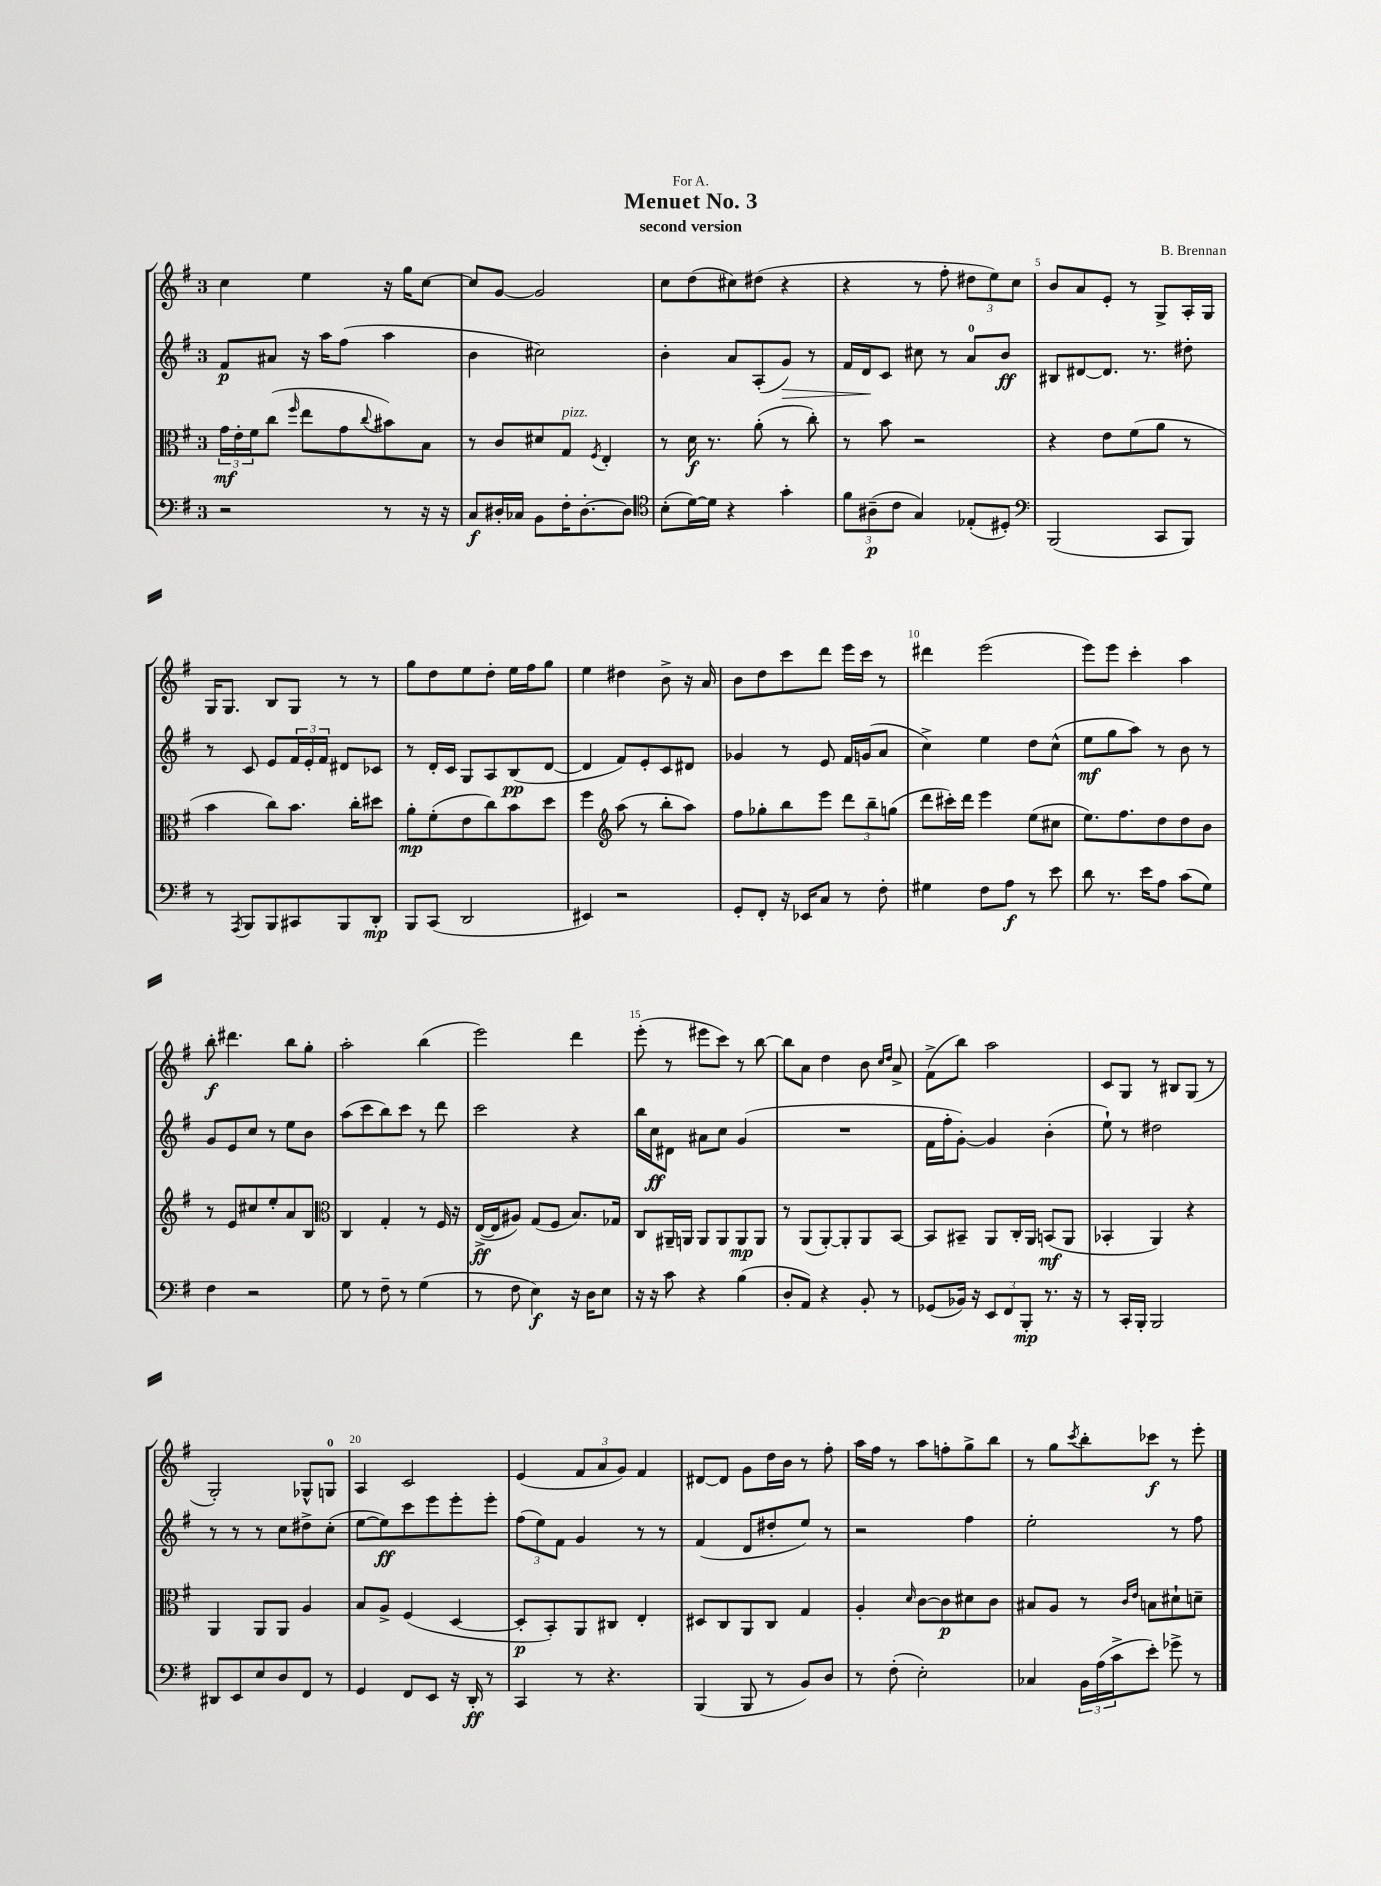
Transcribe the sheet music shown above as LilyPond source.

\header { title = "Menuet No. 3" composer = "B. Brennan" subtitle = "second version" dedication = "For A." }
<<
\new StaffGroup <<
\new Staff = "s0" {
    \clef treble \key g \major \once \override Staff.TimeSignature.style = #'single-digit \time 3/4
    c''4 e''4 r16 g''16 c''8~ |
    c''8 g'8~ g'2 |
    c''8 d''8( cis''8) dis''8( r4 |
    r4 r8 fis''8-. \tuplet 3/2 { dis''8 e''8) c''8 } |
    b'8 a'8 e'8-. r8 g8-> a16-. g16 |
    g16 g8. b8 g8 r8 r8 |
    g''8 d''8 e''8 d''8-. e''16 fis''16 g''8 |
    e''4 dis''4 b'8-> r16 a'16 |
    b'8 d''8 c'''8 d'''8 e'''16 c'''16 r8 |
    dis'''4 e'''2( |
    e'''8) e'''8 c'''4-. a''4 |
    b''8-.\f dis'''4. b''8 g''8-. |
    a''2-. b''4( |
    e'''2) d'''4 |
    e'''8-.( r8 eis'''8 c'''8) r8 b''8~ |
    b''8 a'8 d''4 b'8 \grace { c''16 d''16 } a'8-> |
    fis'8->( b''8) a''2 |
    c'8 g8 r8 bis8 g8( r8 |
    g2-.) ges8-^ g8-0 |
    a4 c'2 |
    e'4( \tuplet 3/2 { fis'8 a'8 g'8) } fis'4 |
    dis'8~ dis'8 g'8 d''16 b'16 r8 fis''8-. |
    a''16 fis''16 r8 a''8 f''8-. g''8-> b''8 |
    r8 g''8 \acciaccatura { c'''8 } b''8-. ces'''8\f r8 e'''8-. \bar "|." |
}
\new Staff = "s1" {
    \clef treble \key g \major \once \override Staff.TimeSignature.style = #'single-digit \time 3/4
    fis'8\p ais'8 r16 a''16 fis''8( a''4 |
    b'4 cis''2) |
    b'4-. a'8 a8-.( g'8\>) r8 |
    fis'16 d'16\! c'8 cis''8 r8 a'8-0 b'8\ff |
    bis8 dis'8~ dis'8. r8. dis''8-. |
    r8 c'8 e'8 \tuplet 3/2 { fis'16 e'16-. fis'16 } dis'8 ces'8 |
    r8 d'16-. c'16 g8 a8 b8\pp( d'8~ |
    d'4 fis'8) e'8-. c'8 dis'8 |
    ges'4 r8 e'8 fis'16 g'16( a'8 |
    c''4->) e''4 d''8 c''8-^( |
    e''8\mf g''8 a''8) r8 b'8 r8 |
    g'8 e'8 c''8 r8 e''8 b'8 |
    a''8( c'''8 b''8) c'''8 r8 d'''8 |
    c'''2 r4 |
    b''16 c''16\ff dis'8 ais'8 c''8 g'4( |
    R2. |
    fis'16 fis''16-. g'8~-.) g'4 b'4-.( |
    e''8-!) r8 dis''2 |
    r8 r8 r8 c''8 dis''8-> c''8-.( |
    e''8~ e''8\ff) c'''8 e'''8 e'''8-. e'''8-. |
    \tuplet 3/2 { fis''8( e''8) fis'8 } g'4 r8 r8 |
    fis'4( d'8 dis''8-. e''8) r8 |
    r2 fis''4 |
    e''2-. r8 fis''8 \bar "|." |
}
\new Staff = "s2" {
    \clef alto \key g \major \once \override Staff.TimeSignature.style = #'single-digit \time 3/4
    \tuplet 3/2 { g'16\mf e'16-. fis'16 } c''8( \grace { fis''16 } e''8 g'8 \appoggiatura { c''8 } bis'8) b8 |
    r8 c'8 dis'8 g8^\markup { \italic "pizz." } \acciaccatura { fis8 } e4-. |
    r8 d'16\f r8. a'8-.( r8 c''8-.) |
    r8 b'8 r2 |
    r4 e'8 fis'8( a'8 r8 |
    b'4 c''8) b'8. c''16-. dis''8 |
    a'8-.\mp fis'8-.( e'8 c''8) b'8 d''8 |
    fis''4 \clef treble a''8( r8 b''8-. a''8) |
    fis''8 ges''8-. b''8 e'''8 \tuplet 3/2 { d'''8 b''8-- g''8( } |
    d'''8 cis'''16-.) d'''16 e'''4 e''8( cis''8 |
    e''8.) fis''8. d''8 d''8 b'8 |
    r8 e'8 cis''8 e''8-. a'8 b8 |
    \clef alto c4 g4-. r8 fis16 r16 |
    e16~->\ff( e16 ais8) g8( fis8 b8.) ges16 |
    c8 ais,16-- a,16 a,8 a,8 a,8\mp a,8 |
    r8 a,8( a,8~-.) a,8-. a,8 b,8~ |
    b,8 bis,8-- a,8 c16-. a,16 b,8\mf( a,8 |
    bes,4-. a,4) r4 |
    a,4 a,8 a,8 a4 |
    b8 a8-> fis4( d4~ |
    d8-.\p b,8-.) a,8 cis8 e4-. |
    dis8 c8 a,8 c8 g4 |
    a4-. \grace { d'16 } c'8~ c'8\p dis'8 c'8 |
    bis8 a8 r8 \grace { c'16 e'16 } b8 dis'8-! d'8-- \bar "|." |
}
\new Staff = "s3" {
    \clef bass \key g \major \once \override Staff.TimeSignature.style = #'single-digit \time 3/4
    r2 r8 r16 r16 |
    c8\f dis16-. ces16 b,8 fis16-. dis8.~-. dis8 |
    \clef tenor b8-.( d'16~) d'16 r4 g'4-. |
    \tuplet 3/2 { fis'8 ais8--\p( c'8 } g4) ees8-.( dis8-.) |
    \clef bass b,,2( c,8 b,,8) |
    r8 \acciaccatura { a,,8 } b,,8 b,,8 cis,8 b,,8 d,8-.\mp |
    b,,8 c,8( d,2 |
    eis,4) r2 |
    g,8-. fis,8-. r16 ees,16 c8 r8 fis8-. |
    gis4 fis8 a8\f r8 e'8 |
    d'8 r8. e'16 a8 c'8( g8) |
    fis4 r2 |
    g8 r8 fis8-- r8 g4( |
    r8 fis8 e4\f) r16 d16 e8 |
    r16 r16 c'8 r4 b4( |
    d8-. a,8) r4 b,8-. r8 |
    ges,8( bes,16) r16 \tuplet 3/2 { e,8 fis,8 b,,8-.\mp } r8. r16 |
    r8 c,16-. b,,16-. b,,2 |
    dis,8 e,8 e8 d8 fis,8 r8 |
    g,4 fis,8 e,8 r16 d,16-.\ff r8 |
    c,4 r8 r4. |
    b,,4( b,,8 r8 b,8) d8 |
    r8 fis8-.( e2-.) |
    ces4 \tuplet 3/2 { b,16 a16( c'16-> } e'8-.) ges'8-> r8 \bar "|." |
}
>>
>>
\layout { \context { \Score \override BarNumber.break-visibility = ##(#f #t #t) barNumberVisibility = #(every-nth-bar-number-visible 5) } }
